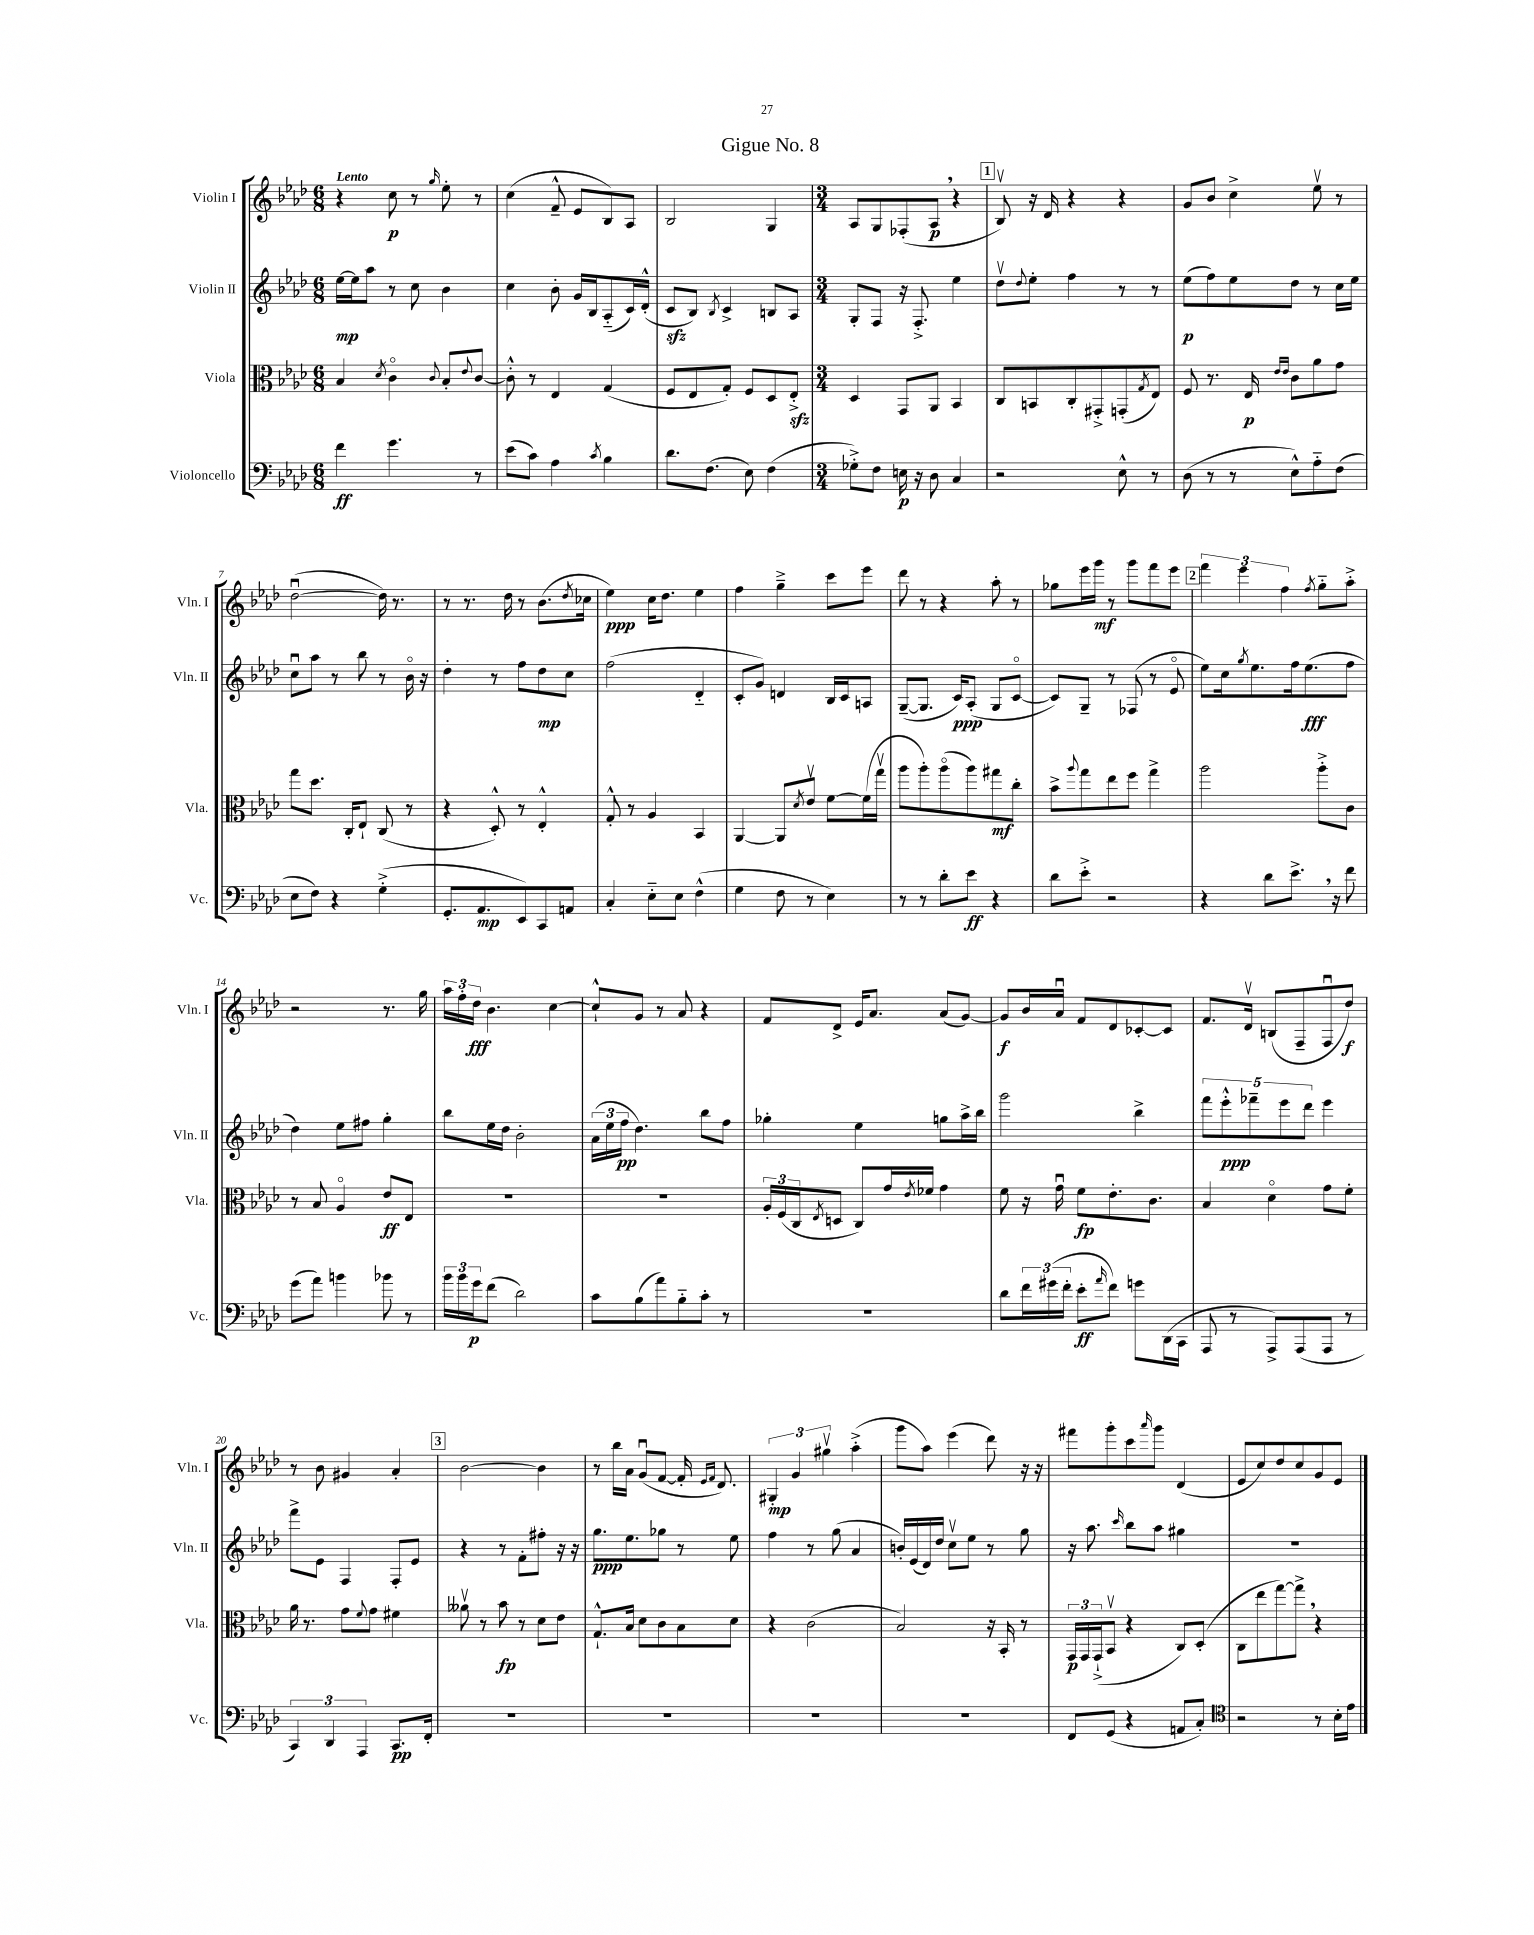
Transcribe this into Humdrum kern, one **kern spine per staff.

**kern	**kern	**kern	**kern
*staff4	*staff3	*staff2	*staff1
*clefF4	*clefC3	*clefG2	*clefG2
*k[b-e-a-d-]	*k[b-e-a-d-]	*k[b-e-a-d-]	*k[b-e-a-d-]
*M6/8	*M6/8	*M6/8	*M6/8
4f	4B-	[16ee-	4r
.	.	16ee-]	.
.	.	8aa-	.
.	8qd-	.	.
4.g	4co	8r	8cc
.	.	8cc	8r
.	8qqc	.	16qqgg
.	8B-'	4b-	8ee-'
.	8qqe-	.	.
8r	[8c	.	8r
=	=	=	=
(8e-	8c'^^]	4cc	(4cc
8c)	8r	.	.
4A-	4E-	8b-'	8f~^^
.	.	16g	8e-
.	.	16B-	.
8qc	.	.	.
4B-	(4G	(8A-'~	8B-)
.	.	16c)	8A-
.	.	(16d-'^^	.
=	=	=	=
8.d-	8F	8c	2B-
.	8E-	8B-)	.
(8.F	.	.	.
.	.	8qB-	.
.	8G')	4c^	.
8E-)	8F	.	.
(4F	8D-	8B	4G
.	8E-'^	8A-	.
=	=	=	=
*M3/4	*M3/4	*M3/4	*M3/4
8G-'^)	4D-	8G'	8A-
8F	.	8F	8G
16E	8GG	16r	(8F-'
16r	.	8.F'^	.
8D-	8AA-	.	8A-
4C	4BB-	4ee-	4r
=	=	=	=
2r	8C	8dd-v	8B-v)
.	.	8qqdd-	.
.	8BB	8ee-'	16r
.	.	.	16d-
.	8C'	4ff	4r
.	8GG#'^	.	.
8E-^^	(8GG'	8r	4r
.	8qG	.	.
8r	8E-)	8r	.
=	=	=	=
(8D-	8F	(8ee-	8g
8r	8.r	8ff)	8b-
8r	.	8ee-	4cc^
.	16E-	.	.
.	16qqe-	.	.
.	16qqe-	.	.
8E-^^)	8c	8dd-	.
8A-'~	8a-	8r	8ee-v
(8F	8g	16cc	8r
.	.	16ee-	.
=	=	=	=
8E-	8gg	8ccu	([2dd-u
8F)	8.dd-	8aa-	.
4r	.	8r	.
.	16C'	.	.
.	8E-`	8bb-	.
(4G'^	(8C	8r	16dd-])
.	.	.	8.r
.	8r	16b-o	.
.	.	16r	.
=	=	=	=
8.GG'	4r	4dd-'	8r
.	.	.	8.r
8.AA-	.	.	.
.	8D-'^^)	8r	.
.	.	.	16dd-
8EE-)	8r	8ff	8r
8CC	4E-'^^	8dd-	(8.b-
8AA	.	8cc	.
.	.	.	8qdd-
.	.	.	16cc-
=	=	=	=
4C'	8G'^^	(2ff	4ee-)
.	8r	.	.
8E-'~	4A-	.	16cc
.	.	.	8.dd-
8E-	.	.	.
(4F^^	4BB-	4d-'~	4ee-
=	=	=	=
4G	[4AA-	8c'	4ff
.	.	8g)	.
8F	8AA-]	4d	4gg~^
.	8qd-	.	.
8r	8e-v	.	.
4E-)	[8f	16B-	8ccc
.	.	16c	.
.	(16f]	8A	8eee-
.	16ggv	.	.
=	=	=	=
8r	8aa-	([8G~	8ddd-
8r	8aa-')	8.G]	8r
8d-'	(8aa-o	.	4r
.	.	16c)	.
8e-	8aa-)	(8A-'	.
4r	8gg#	8G	8aa-'
.	8cc'	[8co	8r
=	=	=	=
8d-	8b-^	8c])	8gg-
.	8qqaa-	.	.
8e-'^	8gg	8G~	16eee-
.	.	.	16ggg
2r	8ee-	8r	8r
.	8ff	(8F-	8ggg
.	4gg^	8r	8fff
.	.	8e-o	8eee-
=	=	=	=
4r	2aa-	8ee-)	6fff
.	.	16cc	.
.	.	.	6eee-
.	.	8qgg	.
.	.	8.ee-	.
8d-	.	.	.
.	.	.	6ff
8.e-^	.	16ff	.
.	.	(8.ee-	.
.	.	.	8qff
.	8aa-'^	.	8gg'~
16r	.	.	.
8f	8c	8ff	8aa-'^
=	=	=	=
(8g	8r	4dd-)	2r
8a-)	8B-	.	.
4b	4A-o	8ee-	.
.	.	8ff#	.
8b-	8e-	4gg'	8.r
8r	8E-	.	.
.	.	.	16gg
=	=	=	=
24b-	2.r	8bb-	24aa-
24b-	.	.	24ff'
24g	.	.	24dd-
(8f	.	16ee-	4.b-
.	.	16dd-	.
2d-)	.	2b-'	.
.	.	.	[4cc
=	=	=	=
8c	2.r	(24a-	8cc`^^]
.	.	24ee-	.
.	.	24ff	.
(8B-	.	4.dd-)	8g
8a-)	.	.	8r
8B-'~	.	.	8a-
8c'	.	8bb-	4r
8r	.	8ff	.
=	=	=	=
2.r	24A-'	4gg-'	8f
.	(24F	.	.
.	24C	.	.
.	8qE-	.	.
.	8D	.	8d-^
.	8C)	4ee-	16e-
.	.	.	8.a-
.	16g	.	.
.	8qe-	.	.
.	16f-	.	.
.	4g	8gg	(8a-
.	.	16aa-^	[8g)
.	.	16bb-	.
=	=	=	=
8d-	8f	2ggg	8g]
24f	16r	.	16b-
(24g#	.	.	.
.	16gu	.	16a-u
24f'	.	.	.
8e-'	8f	.	8f
16qqa-	.	.	.
8f)	8.e-'	.	8d-
8g	.	4bb-^	[8c-'
.	8.c	.	.
(16DD-	.	.	8c-]
16CC	.	.	.
=	=	=	=
8AAA-	4B-	10fff	8.f
.	.	10eee-'^^	.
8r	.	.	.
.	.	.	16d-v
.	.	10fff-~	.
8AAA-^)	4d-o	.	(8B
.	.	10eee-	.
(8AAA-	.	.	8F~
.	.	10ddd-	.
8AAA-	8g	4eee-	8Fu
8r	8f'	.	8dd-)
=	=	=	=
6CC)	16a-	8fff^	8r
.	8.r	.	.
.	.	8e-	8b-
6DD-	.	.	.
.	8g	4F	4g#
6AAA-	.	.	.
.	8qqf	.	.
.	8g	.	.
8.CC	4f#	8F'	4a-'
.	.	8e-	.
16FF'	.	.	.
=	=	=	=
2.r	8a--v	4r	[2b-
.	8r	.	.
.	8b-	8r	.
.	8r	8f'	.
.	8d-	8ff#'	4b-]
.	8e-	16r	.
.	.	16r	.
=	=	=	=
2.r	8.G`^^	8.gg	8r
.	.	.	16bb-
.	16B-	8.ee-	16a-
.	8d-	.	(8gu
.	8c	8gg-	[8f
.	8B-	8r	16f']
.	.	.	16qqe-
.	.	.	16qqf
.	.	.	8.d-)
.	8d-	8ee-	.
=	=	=	=
2.r	4r	4ff	6G#'
.	.	.	6g
.	(2c	8r	.
.	.	.	6gg#v
.	.	(8gg	.
.	.	4a-	(4aa-'^
=	=	=	=
2.r	2B-)	16b')	8ggg
.	.	(16e-	.
.	.	16d-)	8aa-)
.	.	16dd-	.
.	.	8ccv	(4eee-
.	.	8ee-	.
.	16r	8r	8ddd-)
.	16BB-'	.	.
.	8r	8gg	16r
.	.	.	16r
=	=	=	=
8FF	24GG	16r	8fff#
.	24GG	.	.
.	.	8.aa-	.
.	(24GG`^	.	.
(8GG	8BB-v	.	8ggg'
.	.	16qqccc	.
4r	4r	8bb-	8ccc
.	.	.	16qqaaa-
.	.	8aa-	8ggg
8AA	8C)	4gg#	(4d-
8C')	(8D-'	.	.
=	=	=	=
*clefC4	*	*	*
2r	8C	2.r	8e-
.	8ee-	.	8cc)
.	[8gg)	.	8dd-
.	8gg^]	.	8cc
8r	4r	.	8g
16B-'	.	.	8e-
16e-	.	.	.
==	==	==	==
*-	*-	*-	*-
